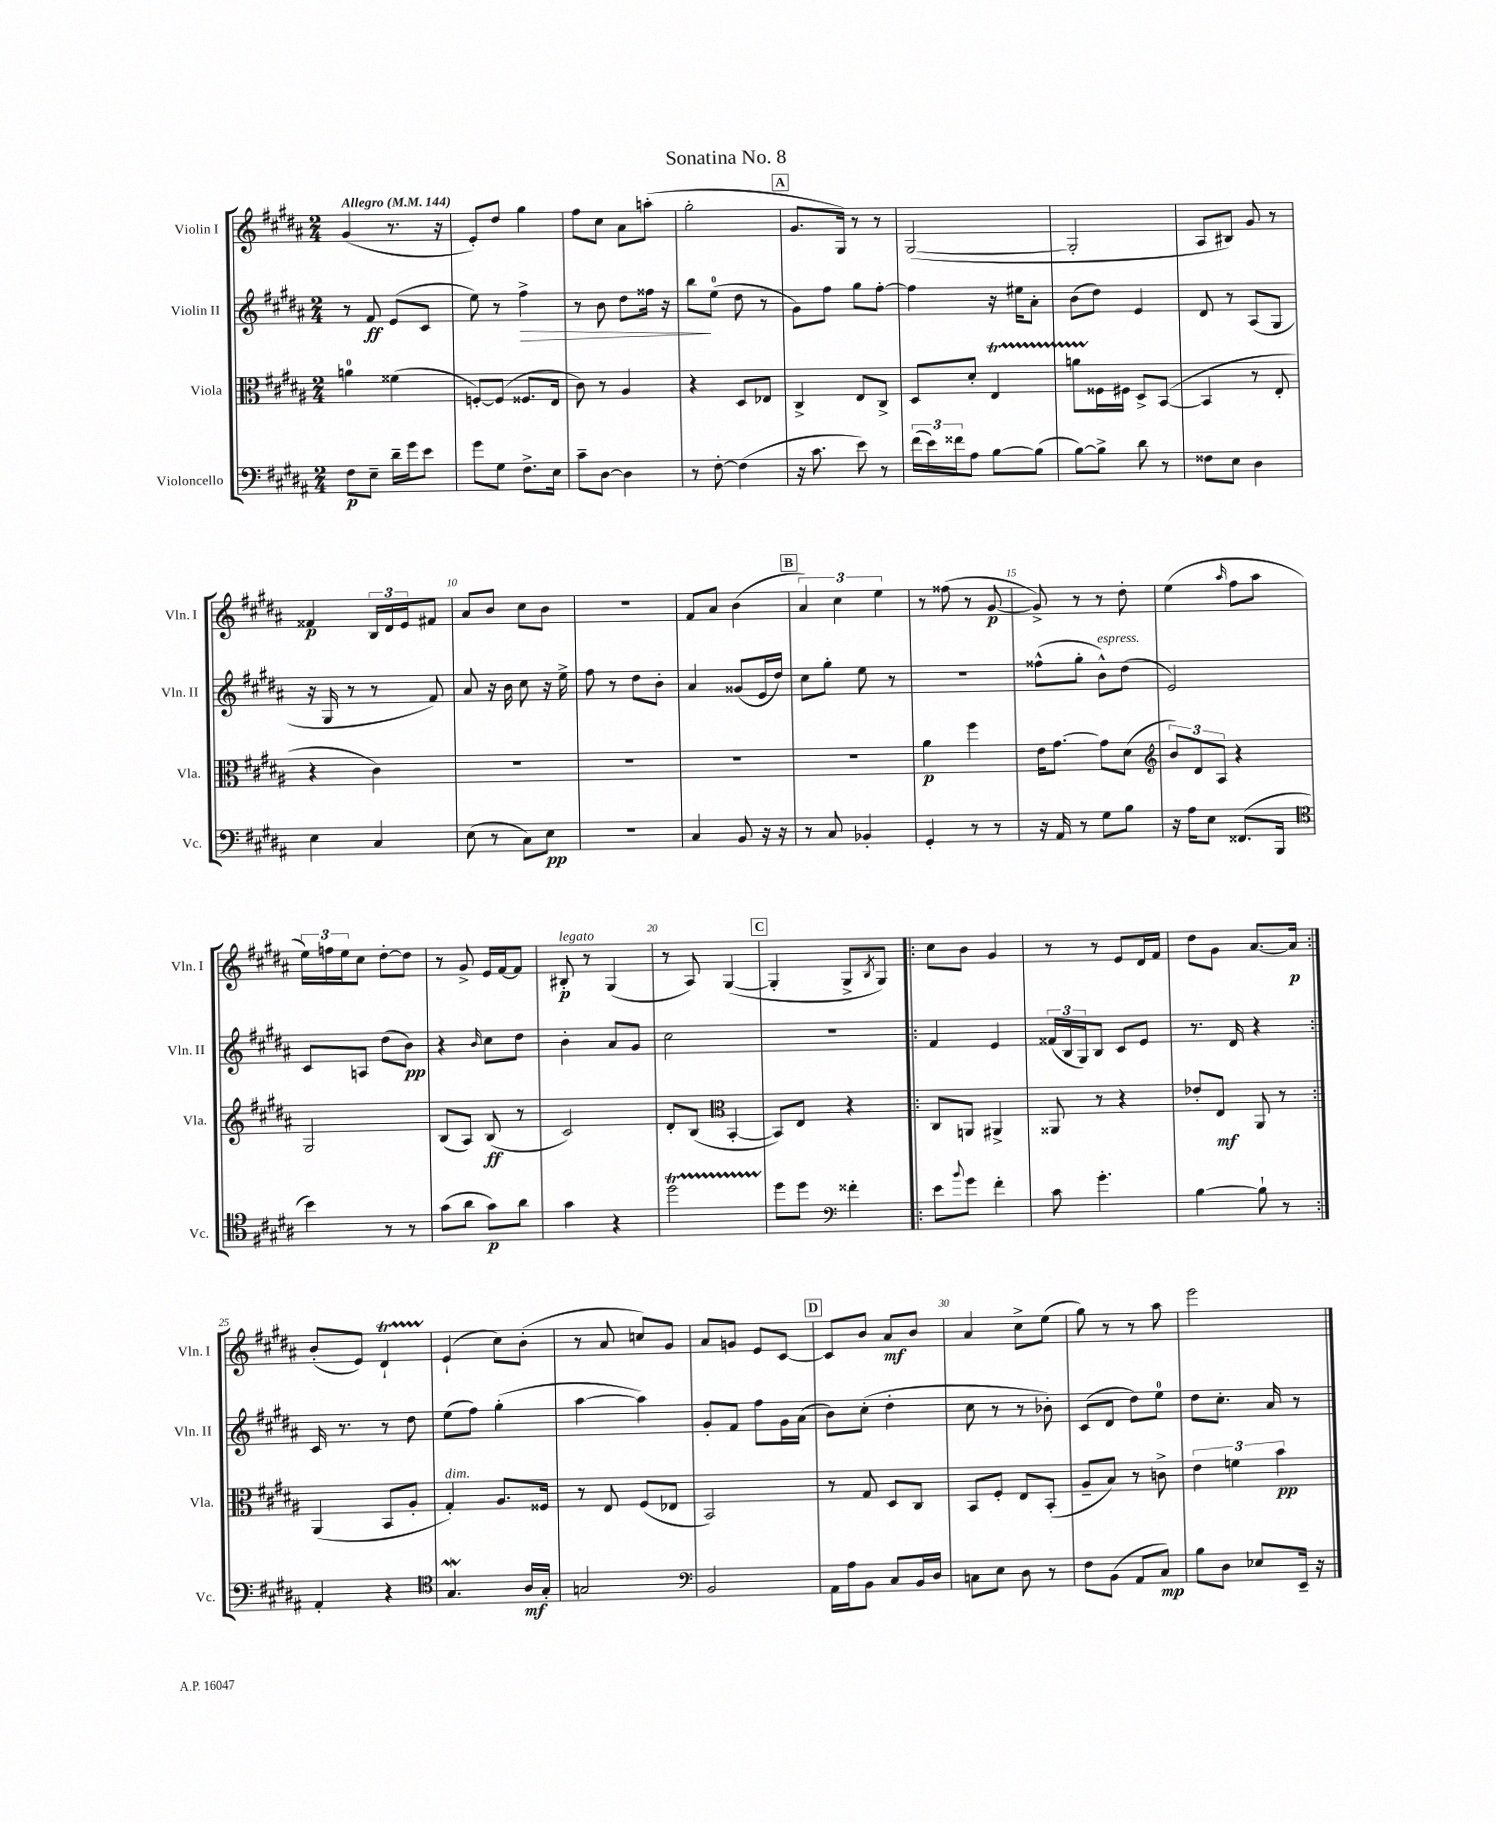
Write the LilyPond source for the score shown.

\header { title = "Sonatina No. 8" }
<<
\new StaffGroup <<
\new Staff = "s0" \with { instrumentName = "Violin I" shortInstrumentName = "Vln. I" } {
    \clef treble \key b \major \numericTimeSignature \time 2/4 \tempo "Allegro" 4 = 144
    gis'4( r8. r16 |
    e'8-.) dis''8 gis''4 |
    fis''8 cis''8 ais'8 a''8-.( |
    gis''2-. |
    \mark \markup { \box "A" } gis'8. gis16) r8 r8 |
    gis2~( |
    gis2-. |
    ais8 bis8) gis'8 r8 |
    fisis'4\p \tuplet 3/2 { b16 dis'16 e'16 } fis'8 |
    ais'8 b'8 cis''8 b'8 |
    R2 |
    fis'8 ais'8 b'4( |
    \mark \markup { \box "B" } \tuplet 3/2 { ais'4) cis''4 e''4 } |
    r8 fisis''8( r8 gis'8~\p |
    gis'8->) r8 r8 dis''8-. |
    e''4( \grace { ais''16 } fis''8 ais''8 |
    \tuplet 3/2 { e''16) f''16 e''16 } cis''8 dis''8~-. dis''8 |
    r8 gis'8-> e'16 fis'16~ fis'8 |
    bis8-.\p^\markup { \italic "legato" } r8 gis4( |
    r8 ais8) gis4~( |
    \mark \markup { \box "C" } gis4-. gis8-> \acciaccatura { b8 } gis8) |
    \repeat volta 2 { cis''8 b'8 gis'4 |
    r8 r8 e'8 dis'16 fis'16 |
    dis''8 gis'8 ais'8.~ ais'16\p | }
    b'8-.( e'8) dis'4-!\startTrillSpan |
    e'4-!\stopTrillSpan( cis''8) b'8-.( |
    r8 ais'8 c''8) gis'8 |
    ais'8 g'8 e'8 cis'8~ |
    \mark \markup { \box "D" } cis'8 b'8 ais'8\mf b'8 |
    ais'4 cis''8-> e''8( |
    gis''8) r8 r8 ais''8 |
    e'''2 \bar "|." |
}
\new Staff = "s1" \with { instrumentName = "Violin II" shortInstrumentName = "Vln. II" } {
    \clef treble \key b \major \numericTimeSignature \time 2/4
    r8 fis'8\ff e'8( cis'8 |
    e''8) r8 fis''4->\> |
    r8 b'8 dis''8 fisis''16 r16 |
    b''8\! e''8-0( dis''8 r8 |
    \mark \markup { \box "A" } gis'8) fis''8 gis''8 fis''8~-. |
    fis''4 r16 eis''16 ais'8-. |
    b'8( dis''8) e'4 |
    dis'8 r8 ais8( gis8 |
    r16 gis16 r8 r8 fis'8) |
    ais'8 r16 b'16 cis''8 r16 e''16-> |
    fis''8 r8 dis''8 b'8-. |
    ais'4 gisis'8( e'16 dis''16) |
    \mark \markup { \box "B" } cis''8 gis''8-. e''8 r8 |
    R2 |
    fisis''8-^( gis''8-. b'8-^^\markup { \italic "espress." }) dis''8( |
    e'2) |
    cis'8 a8 dis''8( b'8\pp) |
    r4 \grace { b'16 } cis''8 dis''8 |
    b'4-. ais'8 gis'8 |
    cis''2 |
    \mark \markup { \box "C" } r2 |
    \repeat volta 2 { fis'4 e'4 |
    \tuplet 3/2 { fisis'16( b16 gis16) } b8 cis'8 e'8 |
    r8. dis'16 r4 | }
    cis'16 r8. r8 dis''8 |
    e''8( fis''8) gis''4-.( |
    ais''4~ ais''4) |
    gis'8-. fis'8 fis''8 gis'16 ais'16( |
    \mark \markup { \box "D" } b'8) cis''8-.( dis''4-. |
    cis''8 r8 r8 bes'8-.) |
    cis'8( dis'8 dis''8) e''8-0 |
    dis''8 cis''8.-. ais'16 r8 \bar "|." |
}
\new Staff = "s2" \with { instrumentName = "Viola" shortInstrumentName = "Vla." } {
    \clef alto \key b \major \numericTimeSignature \time 2/4
    a'4-0 fisis'4( |
    f8~-.) f8( fisis8. e16 |
    cis'8) r8 ais4 |
    r4 dis8 ees8 |
    \mark \markup { \box "A" } cis4-> e8 cis8-> |
    dis8 dis'8-. e4\startTrillSpan |
    a'8 fisis16\stopTrillSpan fis16 dis8-> b,8~( |
    b,4 r8 e8-. |
    r4 cis'4) |
    R2 |
    R2 |
    R2 |
    \mark \markup { \box "B" } R2 |
    ais'4\p fis''4 |
    e'16 gis'8.~ gis'8 dis'8( |
    \clef treble \tuplet 3/2 { b'8) dis'8 ais8 } r4 |
    gis2 |
    b8( ais8) b8\ff( r8 |
    cis'2) |
    dis'8-. b8( \clef alto b,4~-. |
    \mark \markup { \box "C" } b,8) e8 r4 |
    \repeat volta 2 { cis8 a,8 ais,4-> |
    aisis,8 r8 r4 |
    ees'8-. e8\mf ais,8 r8 | }
    ais,4( b,8 ais8-. |
    gis4-.^\markup { \italic "dim." }) ais8. fisis16 |
    r8 e8 fis8( ees8 |
    b,2) |
    \mark \markup { \box "D" } r8 gis8 dis8 cis8 |
    b,8 fis8-. e8 b,8-.( |
    ais8-- b8) r8 c'8-> |
    \tuplet 3/2 { e'4 f'4 b'4\pp } \bar "|." |
}
\new Staff = "s3" \with { instrumentName = "Violoncello" shortInstrumentName = "Vc." } {
    \clef bass \key b \major \numericTimeSignature \time 2/4
    fis8\p e8-- dis'16-- gis'16 e'8 |
    gis'8 gis8 fis8.-> e16 |
    cis'8-- dis8~ dis4 |
    r8 fis8~-. fis4( |
    \mark \markup { \box "A" } r16 cis'8. e'8) r8 |
    \tuplet 3/2 { fis'16( e'16) fisis'16 } ais8 b8~ b8( |
    b8~) b8-> dis'8 r8 |
    fisis8 e8 dis4 |
    e4 cis4 |
    e8( r8 cis8) e8\pp |
    R2 |
    cis4 b,8 r16 r16 |
    \mark \markup { \box "B" } r8 cis8 bes,4-. |
    gis,4-. r8 r8 |
    r16 ais,16 r8 gis8 b8 |
    r16 ais16 e8 fisis,8.( b,,16 |
    \clef tenor b'4) r8 r8 |
    gis'8( ais'8 gis'8\p) ais'8 |
    gis'4 r4 |
    dis''2\startTrillSpan |
    \mark \markup { \box "C" } dis''8\stopTrillSpan dis''8 \clef bass fisis'4-. |
    \repeat volta 2 { e'8 \appoggiatura { b'8 } gis'8 fis'4-. |
    cis'8 gis'4.-. |
    b4~ b8-! r8 | }
    ais,4-. r4 |
    \clef tenor gis4.\mordent ais16\mf gis16-. |
    g2 |
    \clef bass b,2 |
    \mark \markup { \box "D" } ais,16 ais16 b,8 cis8 b,16 dis16 |
    c8 e8 dis8 r8 |
    fis8 b,8( ais,8 cis8\mp) |
    b8 dis8 ees8 e,16-- r16 \bar "|." |
}
>>
>>
\layout { \context { \Score \override BarNumber.break-visibility = ##(#f #t #t) barNumberVisibility = #(every-nth-bar-number-visible 5) } }
